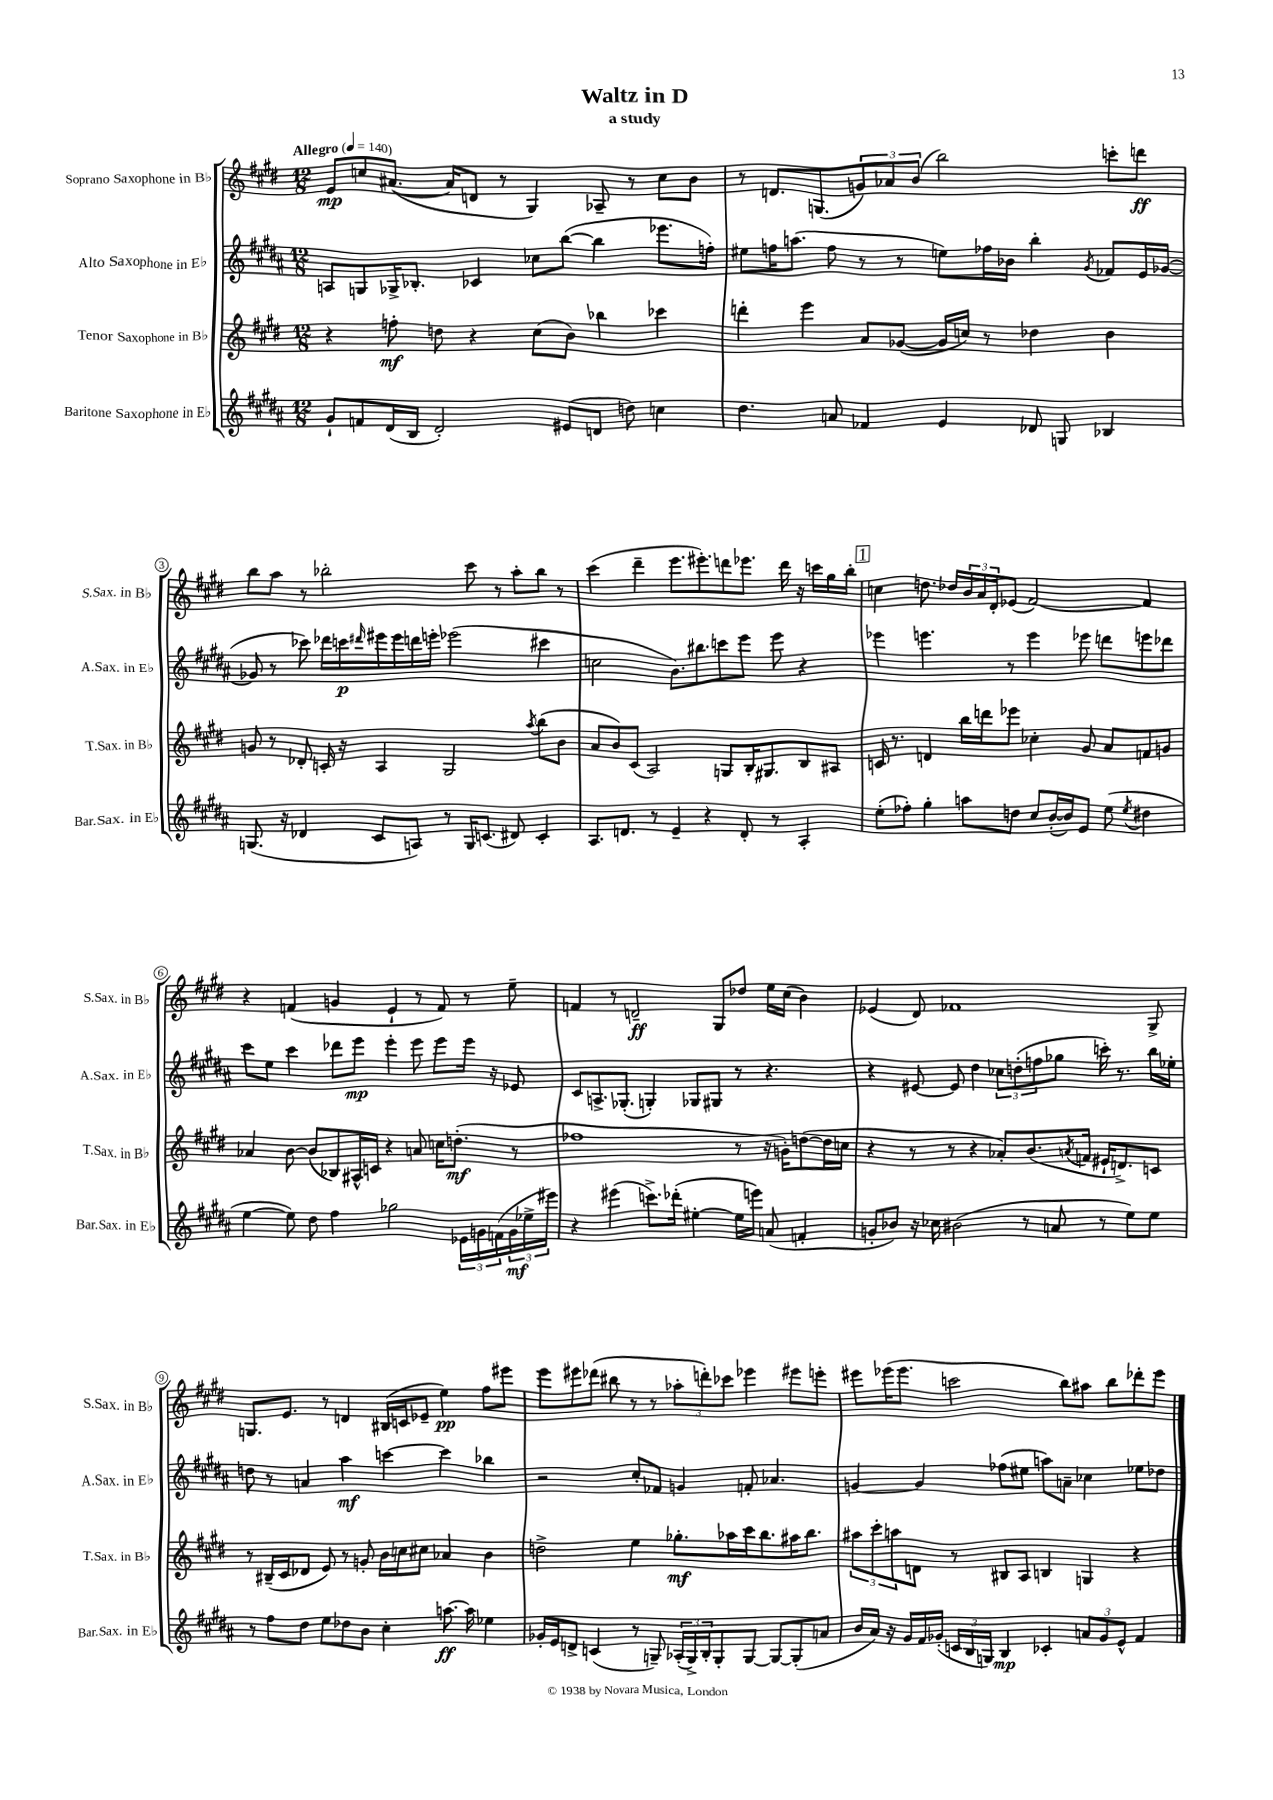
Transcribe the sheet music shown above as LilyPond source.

\header { title = "Waltz in D" subtitle = "a study" }
<<
\new StaffGroup <<
\new Staff = "s0" \with { instrumentName = "Soprano Saxophone in Bb" shortInstrumentName = "S.Sax. in Bb" } {
    \clef treble \key e \major \numericTimeSignature \time 12/8 \tempo "Allegro" 4 = 140
    e'8\mp c''8 ais'8.~( ais'16 d'8 r8 gis4) aes8-- r8 c''8 b'8 |
    r8 d'8. g8.( \tuplet 3/2 { g'8) aes'8 b'8( } b''2) c'''8-. d'''8\ff |
    b''8 a''8 r8 bes''2-. cis'''8 r8 a''8-. bes''8 r8 |
    cis'''4( dis'''4-- e'''8. eis'''8.-.) d'''8 ees'''8. d'''16 r16 c'''16 gis''16 b''16-. |
    \mark \markup { \box "1" } c''4 d''8. des''16 \tuplet 3/2 { b'16 a'16 dis'16-. } ees'8( fis'2~) fis'4 |
    r4 f'4( g'4 e'4-! r8 f'8) r8 e''8-- |
    f'4 r8 d'2--\ff gis8 des''8 e''16 cis''16( b'4) |
    ees'4( dis'8) fes'1 gis8-> |
    g8. e'8. r8 d'4 bis16( c'16 ees'8-- e''4\pp) fis''8 eis'''8 |
    e'''8 eis'''8 des'''8( bis''8 r8 r8 \tuplet 3/2 { aes''8-. d'''8-.) ces'''8 } ees'''4 eis'''8 e'''8-. |
    eis'''8 ees'''16( ees'''8. c'''2 b''8) ais''8 b''8 des'''8-. ees'''8 \bar "|." |
}
\new Staff = "s1" \with { instrumentName = "Alto Saxophone in Eb" shortInstrumentName = "A.Sax. in Eb" } {
    \clef treble \key b \major \numericTimeSignature \time 12/8
    a8 g8 ges16-> bes8.-. ces'4 ces''8 b''8~( b''4 ees'''8. f''16-.) |
    eis''8 f''16 a''8.( f''8 r8 r8 e''8) fes''16 bes'16 b''4-. \acciaccatura { gis'8 } fes'8 e'16 ges'16~( |
    ges'8 r8 ces'''8) des'''16 c'''16\p \grace { dis'''16 } eis'''16 eis'''16 d'''16 e'''16-. ees'''2( cis'''4 |
    c''2 b'8.) bis''8. c'''8 e'''8 e'''8 r4 |
    \mark \markup { \box "1" } ees'''4 e'''4. r8 e'''4 ees'''8 d'''8 e'''8 des'''8 |
    cis'''8 e''8 cis'''4 des'''8 e'''8\mp e'''4-. e'''8 e'''8 e'''16 r16 ees'8 |
    cis'8 a8.-> ges8.-.( g4-.) ges8 gis8 r8 r4. |
    r4 eis'8~ eis'8 dis''4 \tuplet 3/2 { ces''8 d''8-.( f''8 } ges''8 c'''16-.) r8. b''16 ees''16-. |
    d''8 r8 a'4 ais''4\mf c'''4~ c'''4 bes''4 |
    r2 cis''8-. fes'8 g'4 f'8-. aes'4. |
    g'4~ g'4 fes''8( eis''8 a''8) a'8-- ces''4 ees''8 des''8 \bar "|." |
}
\new Staff = "s2" \with { instrumentName = "Tenor Saxophone in Bb" shortInstrumentName = "T.Sax. in Bb" } {
    \clef treble \key e \major \numericTimeSignature \time 12/8
    r4 f''8-.\mf d''8 r4 cis''8( b'8) bes''4 ces'''4 |
    d'''4-. e'''4 a'8 ges'8~( ges'16 c''16) r8 des''4 b'4 |
    g'8 r8 des'8-. c'16-. r16 a4 gis2 \acciaccatura { a''8 } b''8( b'8 |
    a'8 b'8) cis'8( a2) g8 b16-. gis8. b8 ais8 |
    \mark \markup { \box "1" } c'16 r8. d'4 b''16 d'''16 ees'''8 ces''4-. gis'8 a'8 f'8 g'8 |
    aes'4 b'8~ b'8( bes8) ais16-^ c'16 r4 a'8 c''16 d''8.-.\mf( r8 |
    fes''1 r8 r16 g'16-.) d''8~( d''16 c''16 |
    r4 r8 r8 r4 aes'8-.) b'8.( \acciaccatura { a'8 } f'16 eis'16-! d'8.->) c'8 |
    r8 bis16--( cis'16 des'8 e'8) r8 g'8-. b'16 c''16 cis''8 aes'4 b'4 |
    d''2-> e''4 ges''8.-.\mf aes''16 cis'''16 b''8. ais''16 b''8. |
    \tuplet 3/2 { ais''8 cis'''8-. a''8 } d'8 r8 bis8 a8 b4 g4 r4 \bar "|." |
}
\new Staff = "s3" \with { instrumentName = "Baritone Saxophone in Eb" shortInstrumentName = "Bar.Sax. in Eb" } {
    \clef treble \key b \major \numericTimeSignature \time 12/8
    gis'8-! f'8 dis'16( b16 dis'2-.) eis'8( d'8 d''8) c''4 |
    dis''4. a'8 fes'4 e'4 des'8 g8 bes4 |
    g8.( r16 des'4 cis'8 a8) r8 g16 c'8.( dis'8) c'4-. |
    ais8. d'8. r8 e'4-- r4 d'8-. r8 ais4-. |
    \mark \markup { \box "1" } e''8-.( fes''8-.) gis''4-. a''8 d''8 cis''8 b'16~-.( b'16) e'8 e''8( \acciaccatura { e''8 } dis''4 |
    e''4~ e''8) dis''8 fis''4 ges''2 \tuplet 3/2 { ees'16 g'16 f'16( } \tuplet 3/2 { g'16\mf ees''16-> eis'''16) } |
    r4 eis'''4( c'''8.->) des'''16-.( eis''4~-. eis''16 e'''16) a'8( f'4-. |
    g'8-. bes'8) r16 ces''16 bis'2( r8 a'8 r8 e''8) e''8 |
    r8 fis''8 dis''8 e''8 des''8 b'8 cis''4-. a''8.~\ff a''16 ees''4 |
    ges'16-. e'16 d'8-> c'4( r8 g8--) \tuplet 3/2 { aes16-.( g16->) b16-. } g8-. g8~ g8~ g8-.( a'8 |
    b'16 ais'16) r16 gis'16 fis'16 ges'16-.( \tuplet 3/2 { c'16 b16 g16) } b4\mp ces'4-. \tuplet 3/2 { a'8 ges'8 e'8-^ } fis'4 \bar "|." |
}
>>
>>
\layout { \context { \Score \override BarNumber.stencil = #(make-stencil-circler 0.1 0.3 ly:text-interface::print) } }
